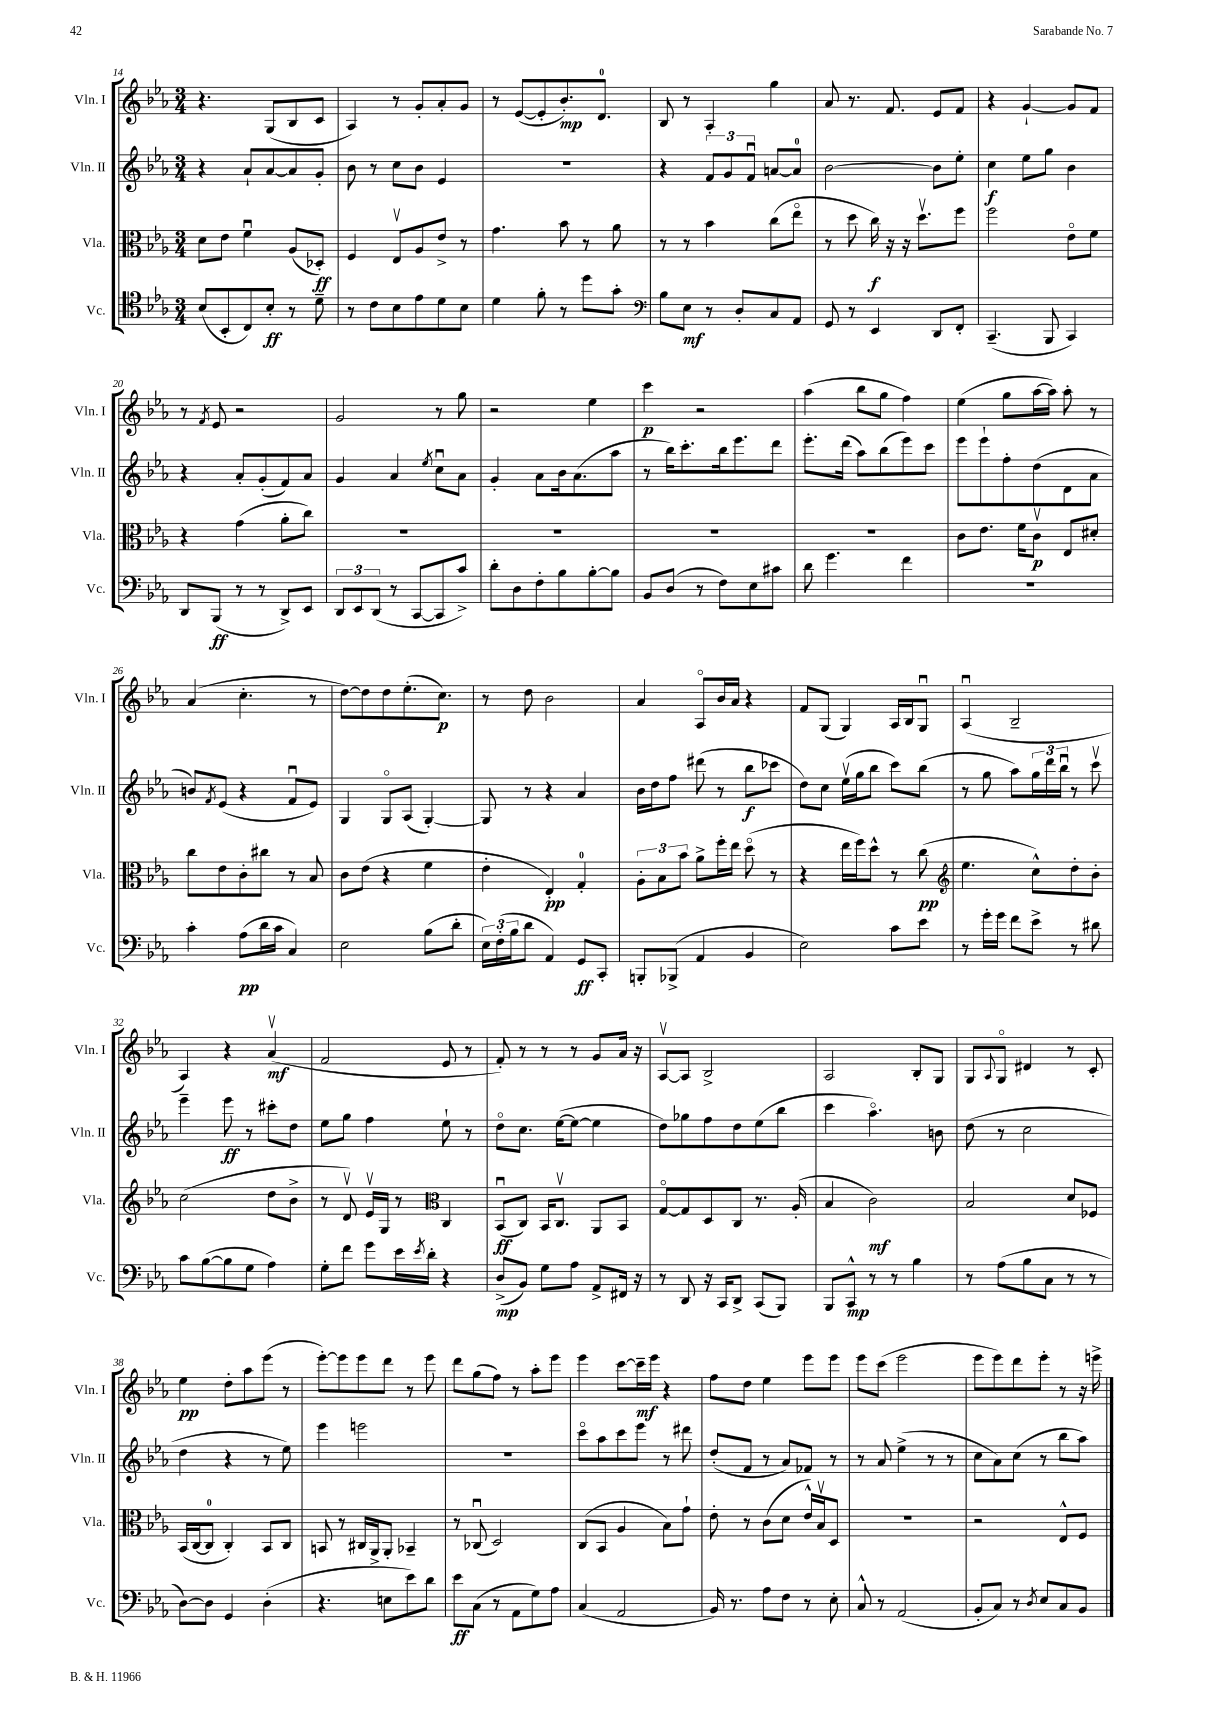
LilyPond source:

<<
\new StaffGroup <<
\new Staff = "s0" \with { instrumentName = "Vln. I" shortInstrumentName = "Vln. I" } {
    \clef treble \key ees \major \numericTimeSignature \time 3/4
    r4. g8( bes8 c'8 |
    aes4) r8 g'8-. aes'8-. g'8 |
    r8 ees'8~( ees'8-. bes'8.-.\mp) d'8.-0 |
    bes8 r8 aes4-. g''4 |
    aes'8 r8. f'8. ees'8 f'8 |
    r4 g'4~-! g'8 f'8 |
    r8 \acciaccatura { f'8 } ees'8 r2 |
    g'2 r8 g''8 |
    r2 ees''4 |
    c'''4\p r2 |
    aes''4( bes''8 g''8 f''4) |
    ees''4( g''8 aes''16~ aes''16) aes''8-. r8 |
    aes'4( c''4.-. r8 |
    d''8~) d''8 d''8 ees''8.-.( c''8.\p) |
    r8 d''8 bes'2 |
    aes'4 aes8\flageolet bes'16 aes'16 r4 |
    f'8 g8( g4) aes16 bes16 g8\downbow |
    aes4\downbow( bes2-- |
    aes4) r4 aes'4\upbow\mf( |
    f'2 ees'8 r8 |
    f'8-.) r8 r8 r8 g'8 aes'16 r16 |
    aes8~\upbow aes8 bes2-> |
    aes2 bes8-. g8 |
    g8 \appoggiatura { aes8 } g8\flageolet dis'4 r8 c'8-. |
    ees''4\pp d''8-. aes''8 ees'''8( r8 |
    ees'''8~-.) ees'''8 ees'''8 d'''8 r8 ees'''8 |
    d'''8 g''8( f''8) r8 aes''8-. ees'''8 |
    ees'''4 c'''8~ c'''16--\mf ees'''16 r4 |
    f''8 d''8 ees''4 ees'''8 ees'''8 |
    ees'''8 c'''8( ees'''2 |
    ees'''8 ees'''8) d'''8 ees'''8-. r8 r16 e'''16-> \bar "|." |
}
\new Staff = "s1" \with { instrumentName = "Vln. II" shortInstrumentName = "Vln. II" } {
    \clef treble \key ees \major \numericTimeSignature \time 3/4
    r4 aes'8-! aes'8~ aes'8 g'8-. |
    bes'8 r8 c''8 bes'8 ees'4 |
    R2. |
    r4 \tuplet 3/2 { f'8 g'8 f'8\downbow } a'8~ a'8-0 |
    bes'2~ bes'8 ees''8-. |
    c''4\f ees''8 g''8 bes'4 |
    r4 aes'8-. g'8-.( f'8) aes'8 |
    g'4 aes'4 \acciaccatura { ees''8 } c''8\downbow aes'8 |
    g'4-. aes'8 bes'16 aes'8.( aes''8 |
    r8 bes''16) c'''8.-. bes''16 ees'''8. d'''8 |
    ees'''8.-. d'''16( aes''8) bes''8( ees'''8) c'''8 |
    ees'''8 ees'''8-! f''8-. d''8( d'8 aes'8 |
    b'8) \acciaccatura { f'8 } ees'8( r4 f'8\downbow ees'8) |
    g4 g8\flageolet aes8( g4~-.) |
    g8 r8 r4 aes'4 |
    bes'16 d''16 f''8 dis'''8( r8 bes''8\f ces'''8 |
    d''8) c''8 ees''16\upbow( g''16 bes''8 c'''8) bes''8( |
    r8 g''8 aes''8) \tuplet 3/2 { g''16 d'''16 bes''16\downbow } r8 c'''8\upbow |
    ees'''4-- ees'''8\ff r8 cis'''8-. d''8 |
    ees''8 g''8 f''4 ees''8-! r8 |
    d''8\flageolet c''8. ees''16~( ees''8~ ees''4 |
    d''8) ges''8 f''8 d''8 ees''8( bes''8 |
    c'''4 aes''4.\flageolet) b'8 |
    d''8( r8 c''2 |
    d''4 r4 r8 ees''8) |
    ees'''4 e'''2 |
    R2. |
    c'''8\flageolet aes''8 c'''8 ees'''8 r8 dis'''8 |
    d''8-.( f'8 r8 aes'8) fes'8 r8 |
    r8 aes'8 ees''4->( r8 r8 |
    c''8 aes'8) c''8( r8 bes''8 aes''8) \bar "|." |
}
\new Staff = "s2" \with { instrumentName = "Vla." shortInstrumentName = "Vla." } {
    \clef alto \key ees \major \numericTimeSignature \time 3/4
    d'8 ees'8 f'4\downbow aes8( des8-.\ff) |
    f4 ees8\upbow aes8 ees'8-> r8 |
    g'4. bes'8 r8 aes'8 |
    r8 r8 bes'4 c''8( ees''8\flageolet |
    r8 d''8 c''16\f) r16 r16 d''8.\upbow f''8 |
    f''2 ees'8\flageolet f'8 |
    r4 g'4( aes'8-. c''8) |
    R2. |
    R2. |
    R2. |
    R2. |
    c'8 ees'8. f'16 c'8\upbow\p ees8 dis'8-. |
    c''8 ees'8 c'8-. cis''8 r8 bes8 |
    c'8 ees'8( r4 f'4 |
    ees'4-. ees4-.\pp) g4-0-. |
    \tuplet 3/2 { aes8-. bes8 bes'8 } aes'8-> f''16-. ees''16 d''8\flageolet( r8 |
    r4 ees''16 f''16) d''8-^ r8 c''8\pp( |
    \clef treble ees''4. c''8-^) d''8-. bes'8-. |
    c''2( d''8 bes'8-> |
    r8 d'8\upbow) ees'16\upbow g16 r8 \clef alto c4 |
    bes,8\downbow\ff( c8) bes,16 c8.\upbow aes,8 bes,8 |
    g8~\flageolet g8 d8 c8 r8. aes16-.( |
    bes4 c'2\mf) |
    bes2 d'8 fes8 |
    bes,16( c16~ c8-0 c4-.) bes,8 c8 |
    b,8 r8 cis16 aes,16-> aes,8-. bes,4-- |
    r8 ces8\downbow( d2) |
    c8( bes,8 aes4 bes8) g'8-! |
    ees'8-. r8 c'8( d'8 ees'16-^) bes16\upbow d8 |
    R2. |
    r2 ees8-^ f8 \bar "|." |
}
\new Staff = "s3" \with { instrumentName = "Vc." shortInstrumentName = "Vc." } {
    \clef tenor \key ees \major \numericTimeSignature \time 3/4
    bes8( bes,8-. c8) bes8-.\ff r8 d'8-- |
    r8 c'8 bes8 ees'8 d'8 bes8 |
    d'4 f'8-. r8 d''8 g'8-. |
    \clef bass bes8 ees8\mf r8 d8-. c8 aes,8 |
    g,8 r8 ees,4 d,8 f,8-. |
    c,4.--( bes,,8 c,4) |
    d,8 bes,,8\ff( r8 r8 d,8->) ees,8 |
    \tuplet 3/2 { d,8 ees,8 d,8( } r8 c,8~ c,8 c'8->) |
    d'8-. d8 f8-. bes8 bes8~-. bes8 |
    bes,8 d8( r8 f8) ees8 cis'8 |
    d'8 g'4. f'4 |
    R2. |
    c'4-. aes8\pp( d'16 c'16 c4) |
    ees2 bes8( d'8-. |
    \tuplet 3/2 { ees16) f16-.( bes16 } d'8 aes,4) g,8\ff c,8-. |
    b,,8-. bes,,8->( aes,4 bes,4 |
    ees2) c'8 ees'8 |
    r8 g'16-. g'16 f'8 ees'8-> r8 dis'8 |
    c'8 bes8~( bes8 g8 aes4) |
    g8-. f'8 g'8 ees'16 \acciaccatura { ees'8 } d'16-. r4 |
    d8->\mp( bes,8) g8 aes8 aes,8-> fis,16 r16 |
    r8 d,8 r16 c,16 d,8-> c,8( bes,,8) |
    bes,,8 c,8-^\mp r8 r8 bes4 |
    r8 aes8( bes8 c8 r8 r8 |
    d8~) d8 g,4 d4-.( |
    r4. e8 ees'8) d'8 |
    ees'8\ff c8( r8 aes,8 g8) aes8 |
    c4( aes,2 |
    bes,16) r8. aes8 f8 r8 ees8-. |
    c8-^ r8 aes,2( |
    bes,8-. c8) r8 \acciaccatura { d8 } ees8 c8 bes,8 \bar "|." |
}
>>
>>
\layout { \context { \Score currentBarNumber = #14 } }
